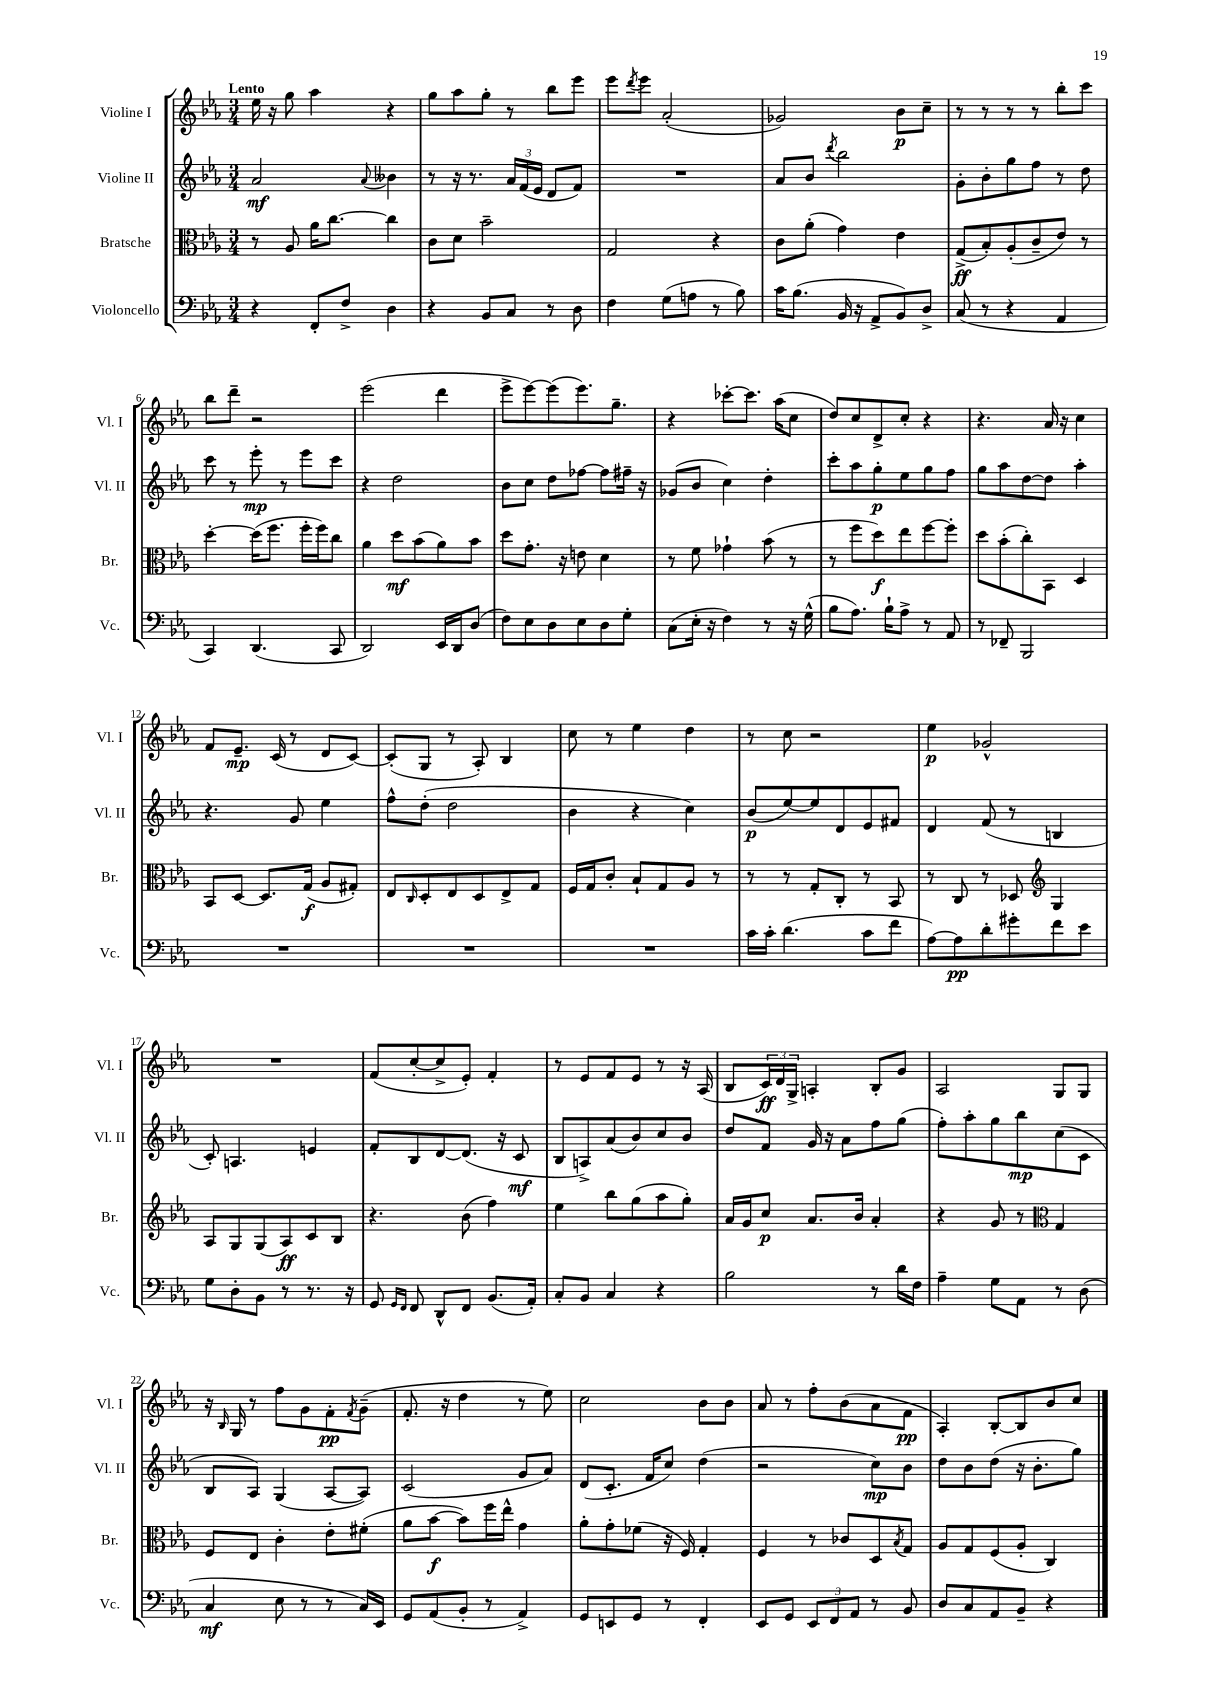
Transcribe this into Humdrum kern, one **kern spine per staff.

**kern	**kern	**kern	**kern
*staff4	*staff3	*staff2	*staff1
*clefF4	*clefC3	*clefG2	*clefG2
*k[b-e-a-]	*k[b-e-a-]	*k[b-e-a-]	*k[b-e-a-]
*M3/4	*M3/4	*M3/4	*M3/4
4r	8r	2a-	16ee-
.	.	.	16r
.	8A-	.	8gg
8FF'	16a-	.	4aa-
.	[8.cc	.	.
8F^	.	.	.
.	.	8qqa-	.
4D	4cc]	4b--	4r
=	=	=	=
4r	8c	8r	8gg
.	8d	16r	8aa-
.	.	8.r	.
8BB-	2b-~	.	8gg'
8C	.	24a-	8r
.	.	(24f	.
.	.	24e-	.
8r	.	8d	8bb-
8D	.	8f)	8eee-
=	=	=	=
4F	2G	2.r	8eee-
.	.	.	8qddd
.	.	.	8eee-
(8G	.	.	(2a-'
8A	.	.	.
8r	4r	.	.
8B-)	.	.	.
=	=	=	=
16c	8c	8a-	2g-)
(8.B-	.	.	.
.	(8a-'	8b-	.
.	.	8qddd	.
16BB-	4g)	2bb-	.
16r	.	.	.
8AA-^	.	.	.
8BB-)	4e-	.	8b-
8D^	.	.	8cc~
=	=	=	=
(8C	(8G^	8g'	8r
8r	8B-')	8b-'	8r
4r	(8A-'	8gg	8r
.	8c~	8ff	8r
4AA-	8e-)	8r	8bb-'
.	8r	8dd	8ccc
=	=	=	=
4CC)	[4dd'	8ccc	8bb-
.	.	8r	8ddd~
(4.DD	(16dd]	8eee-'	2r
.	8.ff	.	.
.	.	8r	.
.	16ff'	8eee-	.
.	16ff)	.	.
8CC	8cc	8ccc	.
=	=	=	=
2DD)	4a-	4r	(2eee-
.	8dd	2dd	.
.	(8b-	.	.
16EE-	8a-)	.	4ddd
16DD	.	.	.
(8D	8b-	.	.
=	=	=	=
8F)	8dd	8b-	8eee-^
8E-	8.g'	8cc	[8eee-)
8D	.	8dd	(8eee-]
.	16r	.	.
8E-	8e	[8ff-	8.eee-)
8D	4d	8ff-]	.
.	.	.	8.gg~
8G'	.	16ff#~	.
.	.	16r	.
=	=	=	=
(8C	8r	(8g-	4r
16E-'	8f	8b-	.
16r	.	.	.
4F)	4g-`	4cc)	[8ccc-'
.	.	.	8.ccc-]
8r	(8b-	4dd'	.
.	.	.	(16aa-
16r	8r	.	8cc
(16G^^	.	.	.
=	=	=	=
8B-	8r	8ccc'	8dd)
8.A-)	8ff	8aa-	8cc
.	8dd)	8gg'	8d^
16B-`	.	.	.
8A-^	8ee-	8ee-	8cc'
8r	[8ff	8gg	4r
8AA-	8ff']	8ff	.
=	=	=	=
8r	8dd	8gg	4.r
8FF-~	(8b-'	8aa-	.
2BBB-	8cc')	[8dd	.
.	8BB-	8dd]	16a-
.	.	.	16r
.	4D	4aa-'	4cc
=	=	=	=
2.r	8BB-	4.r	8f
.	[8D	.	8.e-~
.	8.D]	.	.
.	.	.	(16c
.	.	8g	8r
.	(16G	.	.
.	8A-	4ee-	8d
.	8G#')	.	[8c)
=	=	=	=
2.r	8E-	8ff^^	(8c']
.	16qqC	.	.
.	8D'	(8dd'	8G
.	8E-	2dd	8r
.	8D	.	8A-')
.	8E-^	.	4B-
.	8G	.	.
=	=	=	=
2.r	16F	4b-	8cc
.	16G	.	.
.	8c'	.	8r
.	8B-`	4r	4ee-
.	8G	.	.
.	8A-	4cc)	4dd
.	8r	.	.
=	=	=	=
16c	8r	(8b-	8r
16c'	.	.	.
(4.d	8r	[8ee-)	8cc
.	8G'	8ee-]	2r
.	8C'	8d	.
8c	8r	8e-	.
8f	8BB-	8f#	.
=	=	=	=
[8A-)	8r	4d	4ee-
8A-]	8C	.	.
8d'	8r	(8f	2g-^^
8g#'	8D-	8r	.
*	*clefG2	*	*
8f	4G	4B	.
8e-	.	.	.
=	=	=	=
8G	8A-	8c')	2.r
8D'	8G	4.A	.
8BB-	(8G	.	.
8r	8A-)	.	.
8.r	8c	4e	.
.	8B-	.	.
16r	.	.	.
=	=	=	=
8GG	4.r	8f'	(8f
16qqGG	.	.	.
16qqFF	.	.	.
8FF	.	8B-	[8cc'
8DD^^	.	[8d	8cc^]
8FF	(8b-	(8.d]	8e-')
(8.BB-	4ff)	.	4f'
.	.	16r	.
.	.	8c	.
16AA-')	.	.	.
=	=	=	=
8C'	4ee-	8B-	8r
8BB-	.	8A^)	8e-
4C	8bb-	(8a-	8f
.	(8gg	8b-)	8e-
4r	8aa-	8cc	8r
.	8gg')	8b-	16r
.	.	.	(16A-
=	=	=	=
2B-	16a-	8dd	8B-
.	16g	.	.
.	8cc	8f	24c)
.	.	.	24d
.	.	.	24G^
.	8.a-	16g	4A'
.	.	16r	.
.	.	8a-	.
.	16b-	.	.
8r	4a-'	8ff	8B-'
16d	.	(8gg	8g
16F	.	.	.
=	=	=	=
4A-~	4r	8ff')	2A-
.	.	8aa-'	.
8G	8g	8gg	.
8AA-	8r	8bb-	.
*	*clefC3	*	*
8r	4G	(8cc	8G
(8D	.	8c	8G
=	=	=	=
4C	8F	8B-	16r
.	.	.	16qqB-
.	.	.	16G
.	8E-	8A-)	8r
8E-	4c'	(4G	8ff
8r	.	.	8g
8r	8e-'	[8A-	8f'
.	.	.	8qf
16C)	(8f#'	8A-])	(8g~
16EE-	.	.	.
=	=	=	=
8GG	8a-	(2c	8.f'
(8AA-	[8b-	.	.
.	.	.	16r
8BB-'	8b-])	.	4dd
8r	16ff	.	.
.	16ee-^^	.	.
4AA-^)	4g	8g	8r
.	.	8a-)	8ee-)
=	=	=	=
8GG	8a-'	(8d	2cc
8EE	8g'	8.c'	.
8GG	(8f-	.	.
.	.	16f	.
8r	16r	8cc)	.
.	16F)	.	.
4FF'	4G'	(4dd	8b-
.	.	.	8b-
=	=	=	=
8EE-	4F	2r	8a-
8GG	.	.	8r
12EE-	8r	.	8ff'
12FF	.	.	.
.	8c-	.	(8b-
12AA-	.	.	.
8r	8D	8cc)	8a-
.	8qB-	.	.
8BB-	8G	8b-	8f
=	=	=	=
8D	8A-	8dd	4A-')
8C	8G	8b-	.
8AA-	(8F	(8dd	[8B-'
8BB-~	8A-'	16r	8B-]
.	.	8.b-'	.
4r	4C)	.	8b-
.	.	8gg)	8cc
==	==	==	==
*-	*-	*-	*-
